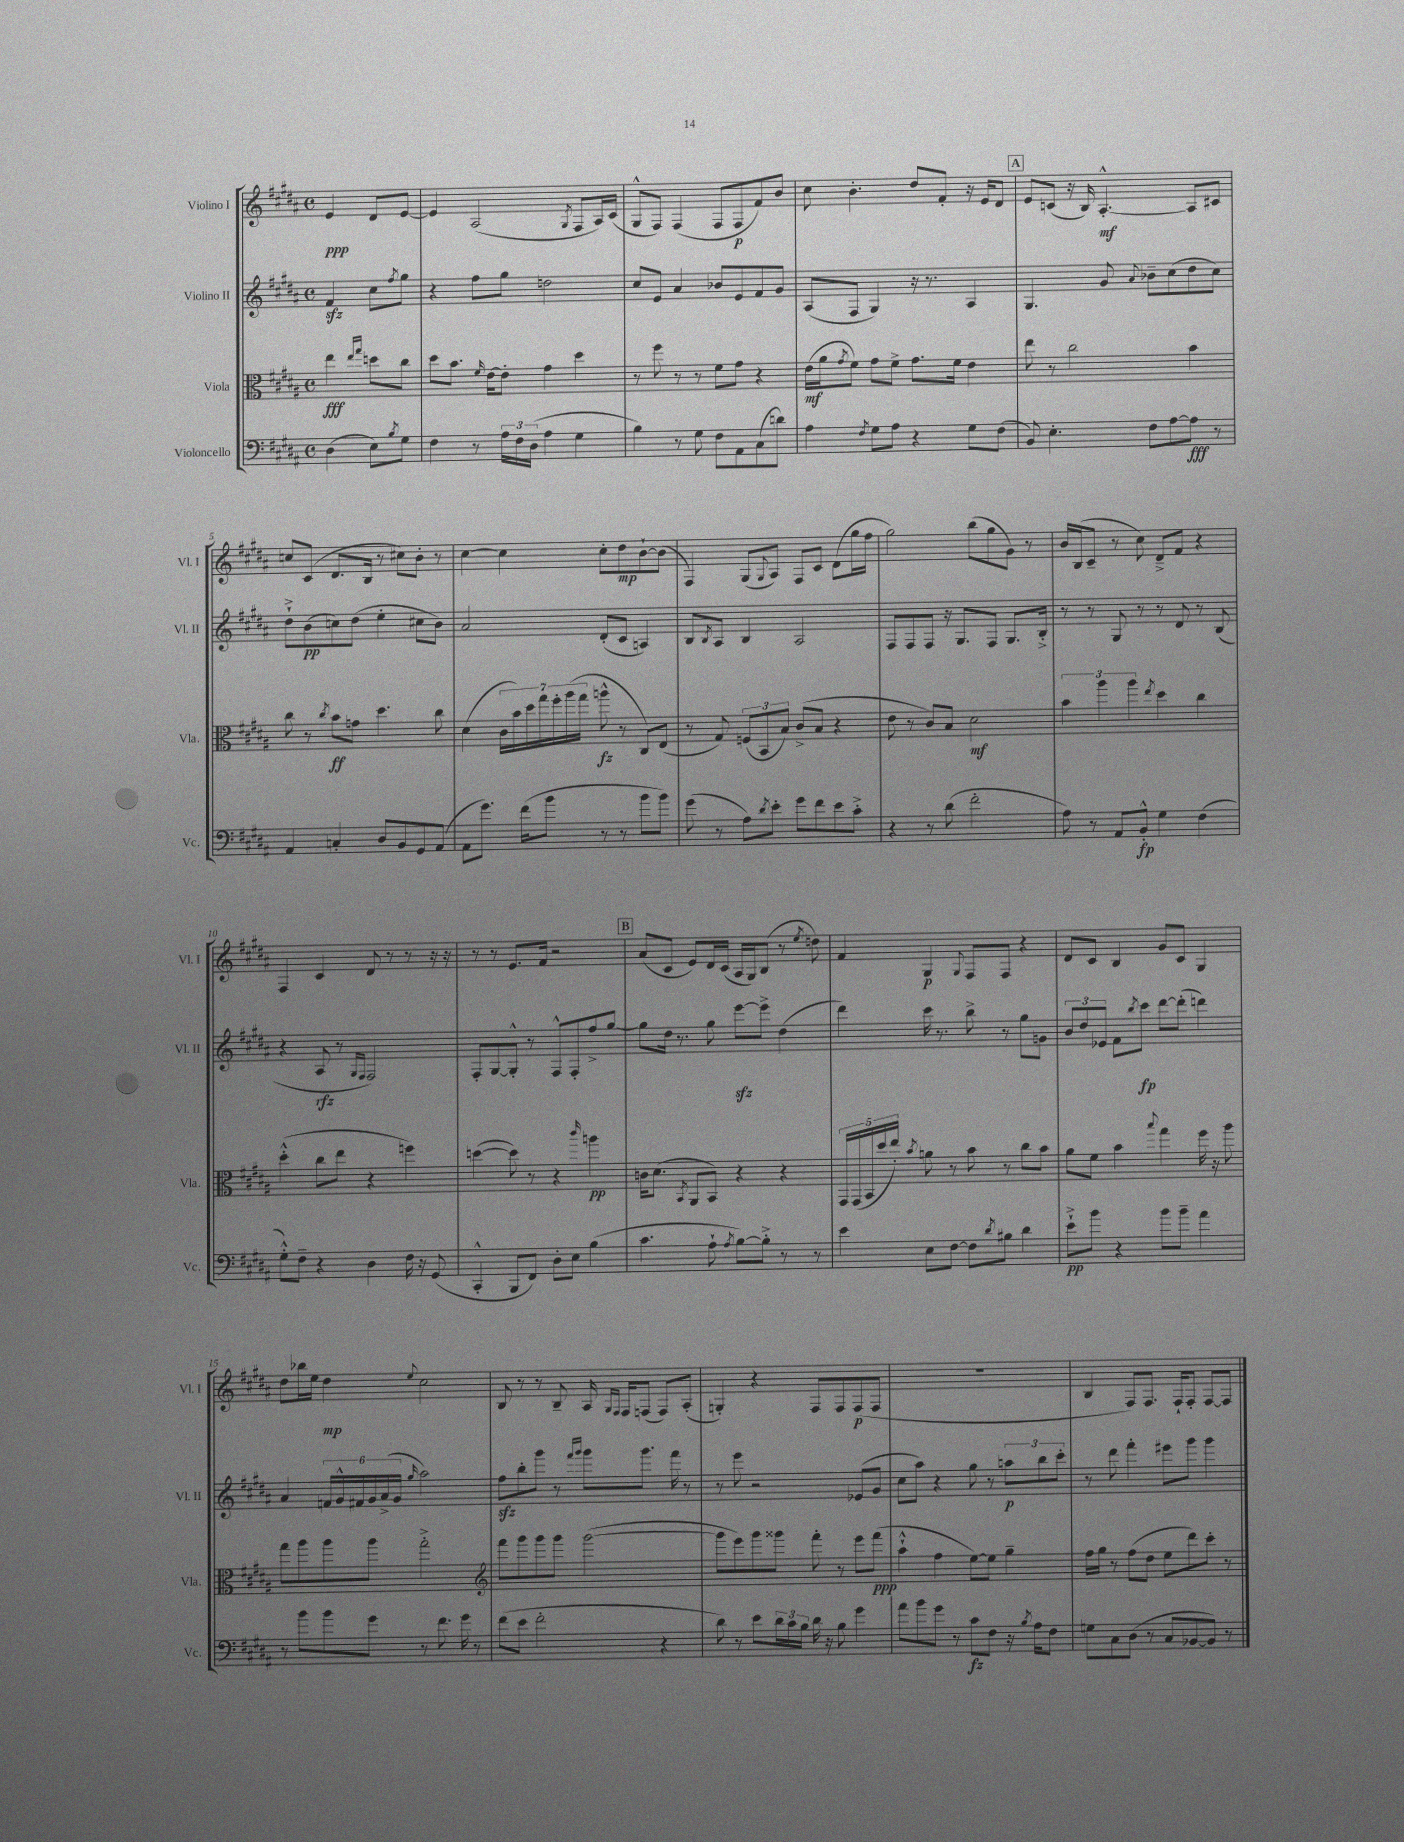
<<
\new StaffGroup <<
\new Staff = "s0" \with { instrumentName = "Violino I" shortInstrumentName = "Vl. I" } {
    \clef treble \key b \major \defaultTimeSignature \time 4/4 \partial 2
    e'4\ppp dis'8 e'8~ |
    e'4 ais2( \acciaccatura { gis8 } fis8 ais16) cis'16( |
    gis8-^ fis8) fis4( fis8 fis8\p fis'8) b'8 |
    cis''8 b'4.-. dis''8 fis'8-. r16 e'16 dis'8 |
    \mark \markup { \box "A" } e'8 c'8( r16 b16) ais4.~-.-^\mf ais8 cis'8 |
    c''8 cis'8( dis'8. b16 r8 cis''8) b'8-. r8 |
    cis''4~ cis''4 cis''8-. dis''8\mp b'8~-! b'8( |
    fis4) gis8( \appoggiatura { gis8 } ais8) fis8 cis'8 dis'8( gis''16 fis''16 |
    gis''2) b''8( gis''8 gis'8) r8 |
    b'16 b16( cis'8-- r8 cis''8) dis'8---> fis'8 r4 |
    fis4 cis'4 dis'8 r8 r8 r16 r16 |
    r8 r8 e'8. fis'16 r2 |
    \mark \markup { \box "B" } ais'8( cis'8 e'8) dis'16 cis'16( ais16 gis16) b8( r8 \acciaccatura { e''8 } d''8) |
    fis'4 gis4\p \appoggiatura { gis8 } fis8 fis8 r4 |
    dis'8 cis'8 b4 gis'8 cis'8 gis4 |
    dis''8 bes''16 e''16 dis''4\mp \appoggiatura { e''8 } cis''2 |
    b8 r8 r8 b8-- ais16 \grace { gis16 fis16 } fis16 f8( f8) ais8-.( |
    g4-.) r4 fis8 fis8 fis8\p( fis8 |
    R1 |
    b4 fis8) fis8. fis16-! fis8-. fis8~ fis8 \bar "|." |
}
\new Staff = "s1" \with { instrumentName = "Violino II" shortInstrumentName = "Vl. II" } {
    \clef treble \key b \major \defaultTimeSignature \time 4/4 \partial 2
    fis'4\sfz cis''8 \acciaccatura { fis''8 } gis''8 |
    r4 fis''8 gis''8 d''2 |
    cis''8 e'8 ais'4 bes'8 e'8 fis'8 gis'8 |
    ais8( fis8 gis4) r16 r8. ais4 |
    \mark \markup { \box "A" } gis4. gis'8 \appoggiatura { ais'8 } bes'8-- cis''8( dis''8 cis''8) |
    dis''8-!-> b'8\pp( c''8) dis''8( e''4-. cis''8 b'8) |
    ais'2 dis'8-.( cis'8 a4) |
    b8 \acciaccatura { b8 } ais8 b4 ais2 |
    fis8 fis8 fis8 r16 gis8. fis8 gis8. b16-.-> |
    r8 r8 gis8 r8 r8 dis'8 r8 b8( |
    r4 ais8\rfz r8 \grace { gis16 fis16 } fis2) |
    fis8-. gis8~ gis8-.-^ r8 fis8-^ fis8-. fis''8-> gis''8~ |
    \mark \markup { \box "B" } gis''8 dis''16 r8. gis''8 e'''8~\sfz e'''8-> dis''4( |
    dis'''4) cis'''16 r8. b''8-> r8 gis''8 g'8 |
    \tuplet 3/2 { b'8 dis''8 ees'8 } fis'8 \acciaccatura { b''8 } cis'''8\fp dis'''8~ dis'''8-.( d'''4) |
    ais'4 \tuplet 6/4 { f'16 gis'16-^ fis'16 gis'16 ais'16->( gis'16 } \grace { gis''16 } ais''2) |
    fis''8\sfz b''8-. gis'''8 r8 \grace { fis'''16 gis'''16 } gis'''8 gis'''8. fis'''16 r8 |
    r8 e'''8 r2 ees'8( gis'8 |
    cis''8 ais''8) r4 gis''8 r8 \tuplet 3/2 { a''8\p b''8 cis'''8-. } |
    r8 dis'''8 fis'''4-. eis'''8 gis'''8 gis'''4 \bar "|." |
}
\new Staff = "s2" \with { instrumentName = "Viola" shortInstrumentName = "Vla." } {
    \clef alto \key b \major \defaultTimeSignature \time 4/4 \partial 2
    e''4\fff \grace { e''16 gis''16 } d''8 cis''8 |
    dis''8 b'8. \grace { fis'16 } e'16~ e'8-. gis'4 dis''4 |
    r8 fis''8 r8 r8 fis'8 gis'8 r4 |
    e'16\mf( ais'16 \acciaccatura { gis'8 } fis'8) gis'8 fis'8-> gis'8. fis'16 e'4 |
    \mark \markup { \box "A" } e''8 r8 cis''2 b'4 |
    cis''8 r8 \acciaccatura { cis''8 } b'8\ff g'8 dis''4. cis''8 |
    dis'4( \tuplet 7/4 { cis'16 b'16) dis''16 gis''16 fis''16-. ais''16( gis''16 } a''8-^\fz r8 cis8) e8( |
    r8 gis8) \tuplet 3/2 { f8( b,8 b8) } cis'8->( b8 r4 |
    e'8 r8 cis'8) b8 dis'2\mf |
    \tuplet 3/2 { b'4 ais''4 ais''4 } \acciaccatura { e''8 } dis''4 cis''4 |
    dis''4-.-^( cis''8 e''8 r4 f''4) |
    d''4~( d''8) r8 r4 \grace { cis'''16 } a''4\pp |
    \mark \markup { \box "B" } c'16 dis'8.( \acciaccatura { b,8 } ais,8 b,8) r4 r4 |
    \tuplet 5/4 { gis,16 gis,16( b,16 dis''16 e''16-.) } \acciaccatura { b'8 } a'8 r8 b'8 r8 cis''8 b'8 |
    ais'8 fis'8 b'4 \appoggiatura { b''8 } gis''4 fis''16 r16 ais''8 |
    gis''8 ais''8 ais''8 ais''8 gis''2-.-> |
    \clef treble fis'''8 gis'''8 gis'''8 gis'''8 gis'''2~( |
    gis'''8 e'''8) gis'''8 gisis'''8 fis'''8-. r8 e'''8 fis'''8\ppp( |
    ais''4-!-^ fis''4 e''8~) e''8 gis''4-- |
    fis''16 gis''16 r8 fis''8( dis''8 e''8 dis'''8) cis'''8-. r8 \bar "|." |
}
\new Staff = "s3" \with { instrumentName = "Violoncello" shortInstrumentName = "Vc." } {
    \clef bass \key b \major \defaultTimeSignature \time 4/4 \partial 2
    dis4( e8) \acciaccatura { b8 } gis8 |
    fis4 r8 \tuplet 3/2 { ais16 fis16 dis16( } ais4 gis4 |
    b4) r8 gis8 fis8 ais,8 cis8( d'8) |
    ais4 \acciaccatura { fis8 } gis8 ais8 r4 gis8 fis8( |
    \mark \markup { \box "A" } b,8) e4.-. fis8 ais8~ ais8\fff r8 |
    ais,4 c4-. dis8 b,8 gis,8 ais,8( |
    ais,8 gis'8.) fis'16( b'8 r8 r8 b'8 b'8) |
    gis'8( r8 ais8) \acciaccatura { dis'8 } e'8-. gis'8 fis'8 e'8 cis'8-.-> |
    r4 r8 dis'8( fis'2-. |
    ais8) r8 ais,8 b,8-.-^\fp gis4 fis4( |
    gis8-.-^) fis8-- r4 dis4 fis16 r16 gis,8( |
    cis,4-.-^ b,,8 fis,8) dis8-. e8 b4( |
    \mark \markup { \box "B" } cis'4. ais8-! \acciaccatura { ais8 } b8~) b8-.-> r8 r8 |
    e'4 e8 fis8~ fis8 \acciaccatura { dis'8 } bis8 dis'4 |
    e'8-!->\pp b'8 r4 b'8 b'8-- ais'4 |
    r8 b'8 b'8 gis'8 r8 fis'8. gis'16 r8 |
    fis'8( e'8 fis'2-. r4 |
    dis'8) r8 e'8 \tuplet 3/2 { dis'16 cis'16 b16 } dis'16 r16 b8 gis'4 |
    ais'8 b'8 gis'8 r8 cis'8\fz fis8 r16 \acciaccatura { b8 } ais16 fis8 |
    g8 cis8 dis8( r8 cis8 bes,8~ bes,8) r8 \bar "|." |
}
>>
>>
